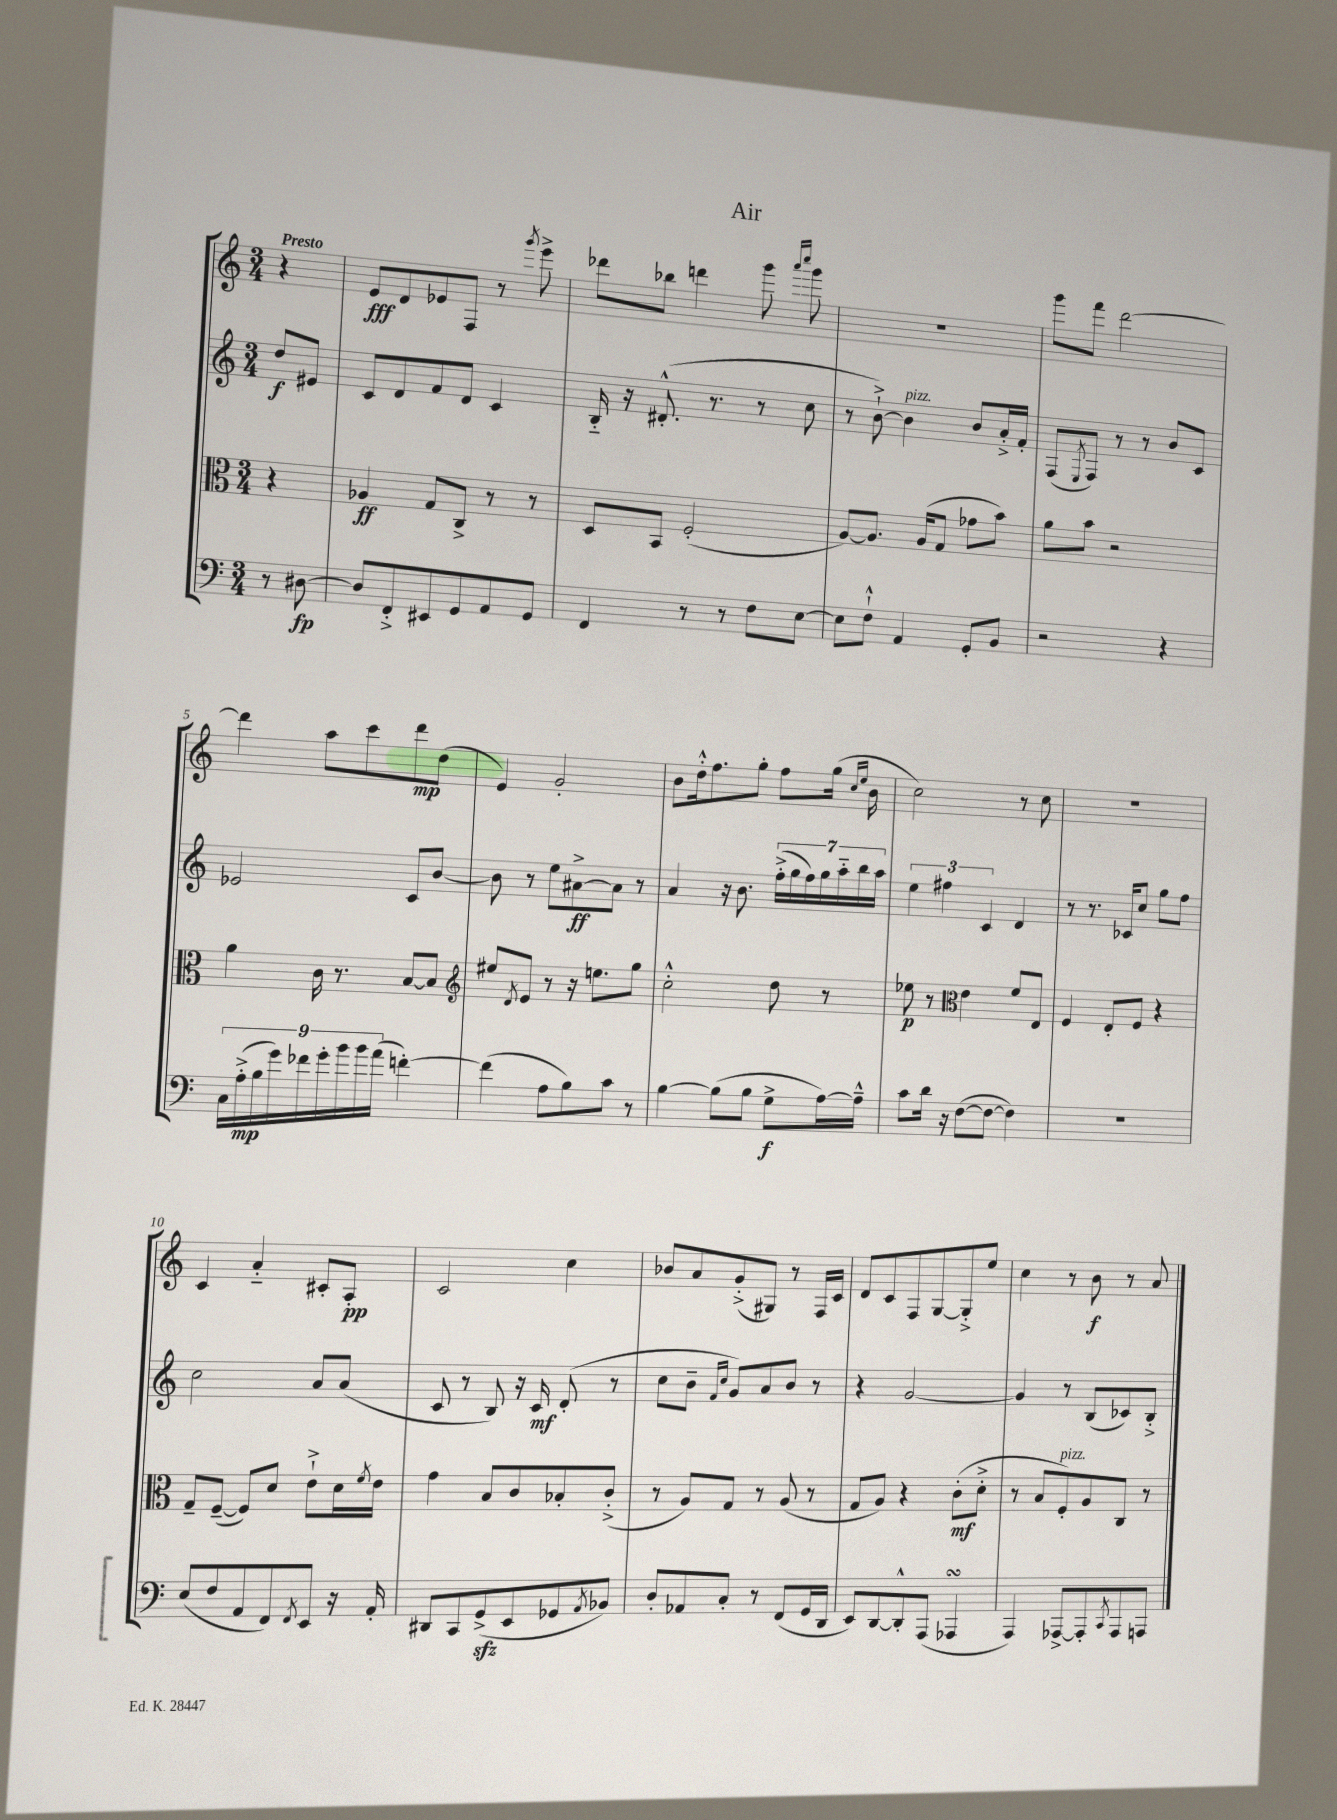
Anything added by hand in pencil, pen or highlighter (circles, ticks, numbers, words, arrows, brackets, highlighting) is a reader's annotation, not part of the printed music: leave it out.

**kern	**dynam	**kern	**dynam	**kern	**dynam	**kern	**dynam
*part4	*part4	*part3	*part3	*part2	*part2	*part1	*part1
*staff4	*staff4	*staff3	*staff3	*staff2	*staff2	*staff1	*staff1
*clefF4	*	*clefC3	*	*clefG2	*	*clefG2	*
*k[]	*	*k[]	*	*k[]	*	*k[]	*
*M3/4	*	*M3/4	*	*M3/4	*	*M3/4	*
=	=	=	=	=	=	=	=
!	!	!	!	!	!	!LO:TX:a:B:t=Presto	!
8r	.	4r	.	8dd/L	f	4r	.
[8D#X\	fp	.	.	8e#X/J	.	.	.
=1	=1	=1	=1	=1	=1	=1	=1
8D#/L]	.	4A-X/	ff	8c/L	.	8e/L	fff
8FF'^/	.	.	.	8d/	.	8d/	.
8EE#X/	.	8G/L	.	8f/	.	8e-X/	.
8GG/	.	8C^/J	.	8d/J	.	8F/J	.
8AA/	.	8r	.	4c/	.	8r	.
.	.	.	.	.	.	8qggg/	.
8GG/J	.	8r	.	.	.	8eee^\	.
=2	=2	=2	=2	=2	=2	=2	=2
4FF/	.	8D/L	.	16B/	.	8ddd-X\L	.
.	.	.	.	16r	.	.	.
.	.	8BB/J	.	(8.d#X'^^/	.	8bb-X\J	.
8r	.	(2F'/	.	.	.	4dddn\	.
.	.	.	.	8.r	.	.	.
8r	.	.	.	.	.	.	.
8F\L	.	.	.	8r	.	8ggg\	.
.	.	.	.	.	.	16qqaaa/LL	.
.	.	.	.	.	.	16qqcccc/JJ	.
[8E\J	.	.	.	8cc\	.	8ggg\	.
=3	=3	=3	=3	=3	=3	=3	=3
8E\L]	.	[8A/L)	.	8r	.	2.r	.
8F`^^\J	.	8.A/J]	.	[8b`^\)	.	.	.
!	!	!	!	!LO:TX:a:i:t=pizz.	!	!	!
4AA/	.	.	.	4b\]	.	.	.
.	.	(16A/KL	.	.	.	.	.
.	.	8G/J	.	.	.	.	.
8GG'/L	.	8g-X\L	.	8b/L	.	.	.
8BB/J	.	8b\J)	.	16a'^/L	.	.	.
.	.	.	.	16f'/JJ	.	.	.
=4	=4	=4	=4	=4	=4	=4	=4
2r	.	8a\L	.	(8F/L	.	8ggg\L	.
.	.	.	.	8qE/	.	.	.
.	.	8b\J	.	8F/J)	.	8fff\J	.
.	.	2r	.	8r	.	[2ddd\	.
.	.	.	.	8r	.	.	.
4r	.	.	.	8b/L	.	.	.
.	.	.	.	8c/J	.	.	.
!!LO:LB:g=z
=5	=5	=5	=5	=5	=5	=5	=5
18C\LL	.	4a\	.	2e-X/	.	4ddd\]	.
(18A'^\	mp	.	.	.	.	.	.
18B\	.	.	.	.	.	.	.
18g\)	.	.	.	.	.	.	.
18f-X\	.	.	.	.	.	.	.
.	.	16c\	.	.	.	8aa\L	.
18g'\	.	.	.	.	.	.	.
.	.	8.r	.	.	.	.	.
18b\	.	.	.	.	.	.	.
.	.	.	.	.	.	8ccc\	.
18b\	.	.	.	.	.	.	.
(18a\JJ	.	.	.	.	.	.	.
[4fn'\)	.	[8B/L	.	8c/L	.	8ddd\	mp
.	.	8B/J]	.	[8b/J	.	(8dd\J	.
=6	=6	=6	=6	=6	=6	=6	=6
*	*	*clefG2	*	*	*	*	*
(4f\]	.	8ee#X/L	.	8b\]	.	4e/)	.
.	.	8qd/	.	.	.	.	.
.	.	8e/J	.	8r	.	.	.
8A\L	.	8r	.	8ee\L	.	2g'/	.
8B\)	.	16r	.	[8a#X^\	ff	.	.
.	.	8.een\L	.	.	.	.	.
8c\J	.	.	.	8a#\J]	.	.	.
8r	.	8gg\J	.	8r	.	.	.
=7	=7	=7	=7	=7	=7	=7	=7
[4B\	.	2cc'^^\	.	4a/	.	8b\L	.
.	.	.	.	.	.	16dd'^^\k	.
.	.	.	.	.	.	8.ff\	.
(8B\L]	.	.	.	16r	.	.	.
.	.	.	.	8.b\	.	.	.
8B\J	.	.	.	.	.	8gg'\J	.
8G^\L	f	8dd\	.	(28ff'^\LL	.	8ff\L	.
.	.	.	.	28gg\	.	.	.
.	.	.	.	28ff\)	.	.	.
.	.	.	.	28gg\	.	.	.
[16A\L)	.	8r	.	.	.	(16gg\Jk	.
.	.	.	.	28aa\	.	.	.
.	.	.	.	28bb\	.	.	.
.	.	.	.	.	.	16qqcc/LL	.
.	.	.	.	.	.	16qqee/JJ	.
16A~^^\JJ]	.	.	.	.	.	16b\	.
.	.	.	.	28aa\JJ	.	.	.
=8	=8	=8	=8	=8	=8	=8	=8
8c\L	.	8ee-X\	p	6ee\	.	2cc\)	.
16d\Jk	.	8r	.	.	.	.	.
.	.	.	.	6ff#X\	.	.	.
16r	.	.	.	.	.	.	.
*	*	*clefC3	*	*	*	*	*
([8F\L	.	4e\	.	.	.	.	.
.	.	.	.	6c/	.	.	.
8F\J_	.	.	.	.	.	.	.
4F\])	.	8f/L	.	4d/	.	8r	.
.	.	8E/J	.	.	.	8cc\	.
=9	=9	=9	=9	=9	=9	=9	=9
2.r	.	4F/	.	8r	.	2.r	.
.	.	.	.	8.r	.	.	.
.	.	8E'/L	.	.	.	.	.
.	.	.	.	16c-X/KL	.	.	.
.	.	8F/J	.	8cc/J	.	.	.
.	.	4r	.	8gg\L	.	.	.
.	.	.	.	8ff\J	.	.	.
!!LO:LB:g=z
=10	=10	=10	=10	=10	=10	=10	=10
(8E/L	.	8G~/L	.	2cc\	.	4c/	.
8F/	.	([8F~/J	.	.	.	.	.
8AA/	.	8F/L])	.	.	.	4a/	.
8FF/)	.	8d/J	.	.	.	.	.
8qFF/	.	.	.	.	.	.	.
8EE/J	.	8e`^\L	.	8a/L	.	8c#X'/L	.
16r	.	16d\L	.	(8a/J	.	8A'/J	pp
.	.	8qf/	.	.	.	.	.
16AA'/	.	16e\JJ	.	.	.	.	.
=11	=11	=11	=11	=11	=11	=11	=11
8DD#X/L	.	4g\	.	8c/	.	2c/	.
8CC/	.	.	.	8r	.	.	.
(8GGzz^/	.	8B/L	.	8B/)	.	.	.
8EE/	.	8c/	.	16r	.	.	.
.	.	.	.	16c/	mf	.	.
8GG-X/	.	8B-X'/	.	(8d'/	.	4cc\	.
8qAA/	.	.	.	.	.	.	.
8BB-X/J)	.	(8c'^/J	.	8r	.	.	.
=12	=12	=12	=12	=12	=12	=12	=12
8D'/L	.	8r	.	8cc\L	.	8b-X/L	.
8AA-X/	.	8A/L)	.	8b~\J	.	8a/	.
.	.	.	.	16qqf/LL	.	.	.
.	.	.	.	16qqcc/JJ	.	.	.
8C'/J	.	8G/J	.	8g/L)	.	(8g'^/	.
8r	.	8r	.	8a/	.	8G#X/J)	.
(8FF/L	.	(8A/	.	8b/J	.	8r	.
16GG/L	.	8r	.	8r	.	16F/LL	.
16DD/JJ	.	.	.	.	.	16c/JJ	.
=13	=13	=13	=13	=13	=13	=13	=13
8EE/L)	.	8G/L	.	4r	.	8d/L	.
[8DD/	.	8A/J)	.	.	.	8c/	.
8DD'^^/]	.	4r	.	[2g/	.	8F/	.
(8AAA/J	.	.	.	.	.	[8G/	.
4AAA-XsSSs/	.	(8c'\L	mf	.	.	8G'^/]	.
.	.	8d'^\J	.	.	.	8ee/J	.
=14	=14	=14	=14	=14	=14	=14	=14
4AAA/)	.	8r	.	4g/]	.	4cc\	.
.	.	8B/L	.	.	.	.	.
!	!	!LO:TX:a:i:t=pizz.	!	!	!	!	!
[8AAA-X^/L	.	8F'/)	.	8r	.	8r	.
8AAA-'/]	.	8A/	.	(8B/L	.	8b\	f
8qCC/	.	.	.	.	.	.	.
8AAA-/	.	8C/J	.	8c-X/)	.	8r	.
8AAAn/J	.	8r	.	8B'^/J	.	8a/	.
==	==	==	==	==	==	==	==
*-	*-	*-	*-	*-	*-	*-	*-
